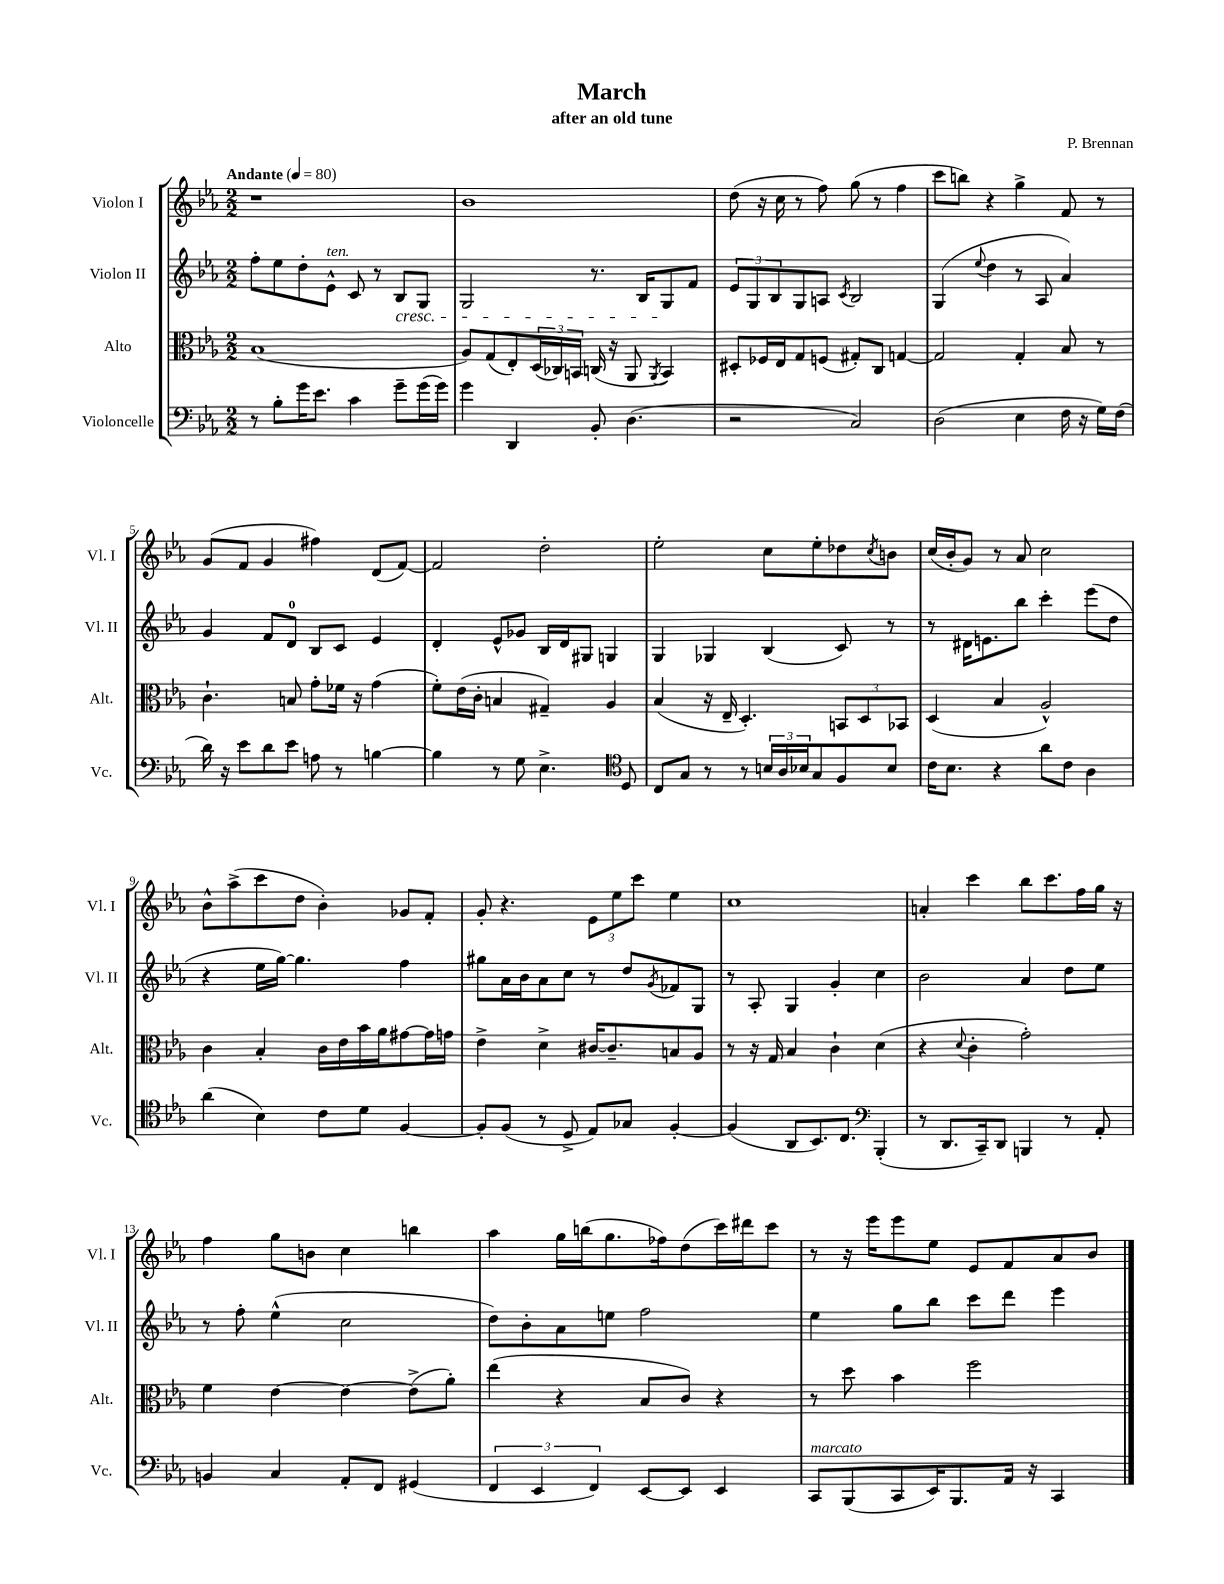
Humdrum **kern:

**kern	**kern	**kern	**kern
*staff4	*staff3	*staff2	*staff1
*clefF4	*clefC3	*clefG2	*clefG2
*k[b-e-a-]	*k[b-e-a-]	*k[b-e-a-]	*k[b-e-a-]
*M2/2	*M2/2	*M2/2	*M2/2
*MM80	*MM80	*MM80	*MM80
8r	(1B-	8ff'	1r
8B-'	.	8ee-	.
16g	.	8dd'	.
8.e-	.	.	.
.	.	8e-^^	.
4c	.	8c	.
.	.	8r	.
8g~	.	8B-	.
(16g	.	8G	.
16g)	.	.	.
=	=	=	=
4g	8A-)	2G	1b-
.	(8G	.	.
4DD	8E-')	.	.
.	(24D	.	.
.	24C-)	.	.
.	24BB	.	.
8BB-'	(16C	8.r	.
.	16r	.	.
(4.D	8AA-	.	.
.	.	16B-	.
.	8qAA-	.	.
.	4BB)	8G	.
.	.	8f	.
=	=	=	=
2r	8D#'	12e-	(8dd
.	.	12G	.
.	16F-	.	16r
.	.	12B-	.
.	16E-	.	16cc
.	8G	8G	8r
.	(8F	8A	8ff)
.	.	8qc	.
2C)	8G#')	2B-	(8gg
.	8C	.	8r
.	[4G	.	4ff
=	=	=	=
(2D	2G]	(4G	8ccc
.	.	.	8bb)
.	.	8qqee-	.
.	.	4dd	4r
4E-	4G'	8r	4gg^
.	.	8A-	.
16F	8B-	4a-)	8f
16r	.	.	.
16G)	8r	.	8r
(16F	.	.	.
=	=	=	=
16d)	4.c`	4g	(8g
16r	.	.	.
8e-	.	.	8f
8d	.	8f	4g
8e-	8B	8d	.
8A	8g'	8B-	4ff#)
8r	16f-	8c	.
.	16r	.	.
[4B	(4g	4e-	(8d
.	.	.	[8f)
=	=	=	=
4B]	8f')	4d'	2f]
.	(16e-	.	.
.	16c'	.	.
8r	4B	8e-^^	.
8G	.	8g-	.
4.E-^	4G#~)	16B-	2dd'
.	.	16d	.
.	.	8G#	.
.	4A-	4G	.
*clefC4	*	*	*
8D	.	.	.
=	=	=	=
8C	(4B-	4G	2ee-'
8G	.	.	.
8r	16r	4G-	.
.	16E-~	.	.
8r	4.D')	.	.
24B	.	(4B-	8cc
24A-	.	.	.
24B-	.	.	.
8G	.	.	8ee-'
8F	12BB	8c)	8dd-
.	12D	.	.
.	.	.	8qcc
8B-	.	8r	8b
.	12BB-	.	.
=	=	=	=
16c	(4D	8r	(16cc
8.B-	.	.	16b-'
.	.	16d#	8g)
.	.	8.e	.
4r	4B-	.	8r
.	.	8bb-	8a-
8a-	2A-^^)	4ccc'	2cc
8c	.	.	.
4A-	.	(8eee-	.
.	.	8dd	.
=	=	=	=
(4a-	4c	4r	8b-^^
.	.	.	(8aa-^
4B-)	4B-'	16ee-	8ccc
.	.	[16gg)	.
.	.	4.gg]	8dd
8c	16c	.	4b-')
.	16e-	.	.
8d	16b-	.	.
.	16a-	.	.
[4F	[8g#	4ff	8g-
.	16g#]	.	8f'
.	16g	.	.
=	=	=	=
8F']	4e-^	8gg#	8g'
(8F	.	16a-	4.r
.	.	16b-	.
8r	4d^	8a-	.
8D^	.	8cc	.
8E-)	[16c#	8r	12e-
.	8.c#~]	.	.
.	.	.	12ee-
8G-	.	8dd	.
.	.	.	12ccc
.	.	8qg	.
[4F'	8B	8f-	4ee-
.	8A-	8G	.
=	=	=	=
(4F]	8r	8r	1cc
.	16r	8A-'	.
.	16G	.	.
8AA-	4B-	4G	.
8.BB-)	.	.	.
.	4c`	4g'	.
8.C	.	.	.
*clefF4	*	*	*
(4BBB-'	(4d	4cc	.
=	=	=	=
8r	4r	2b-	4a'
8.DD	.	.	.
.	8qqd	.	.
.	4c'	.	4ccc
16CC~)	.	.	.
8DD	.	.	.
4BBB	2g')	4a-	8bb-
.	.	.	8.ccc
8r	.	8dd	.
.	.	.	16ff
8AA-'	.	8ee-	16gg
.	.	.	16r
=	=	=	=
4BB	4f	8r	4ff
.	.	8ff'	.
4C	[4e-	(4ee-^^	8gg
.	.	.	8b
8AA-'	4e-_	2cc	4cc
8FF	.	.	.
(4GG#	(8e-^]	.	4bb
.	8a-')	.	.
=	=	=	=
6FF	(4ee-	8dd)	4aa-
.	.	8b-'	.
6EE-	.	.	.
.	4r	8a-	16gg
.	.	.	(16bb
6FF)	.	.	.
.	.	8ee	8.gg
[8EE-	8B-	2ff	.
.	.	.	16ff-)
8EE-]	8c)	.	(8dd
4EE-	4r	.	16ccc)
.	.	.	16ddd#
.	.	.	8ccc
=	=	=	=
8CC	8r	4ee-	8r
(8BBB-	8dd	.	16r
.	.	.	16eee-
8CC	4b-	8gg	8eee-
16EE-)	.	8bb-	8ee-
8.BBB-	.	.	.
.	2ff	8ccc	8e-
16AA-	.	8ddd	8f
16r	.	.	.
4CC	.	4eee-	8a-
.	.	.	8b-
==	==	==	==
*-	*-	*-	*-
